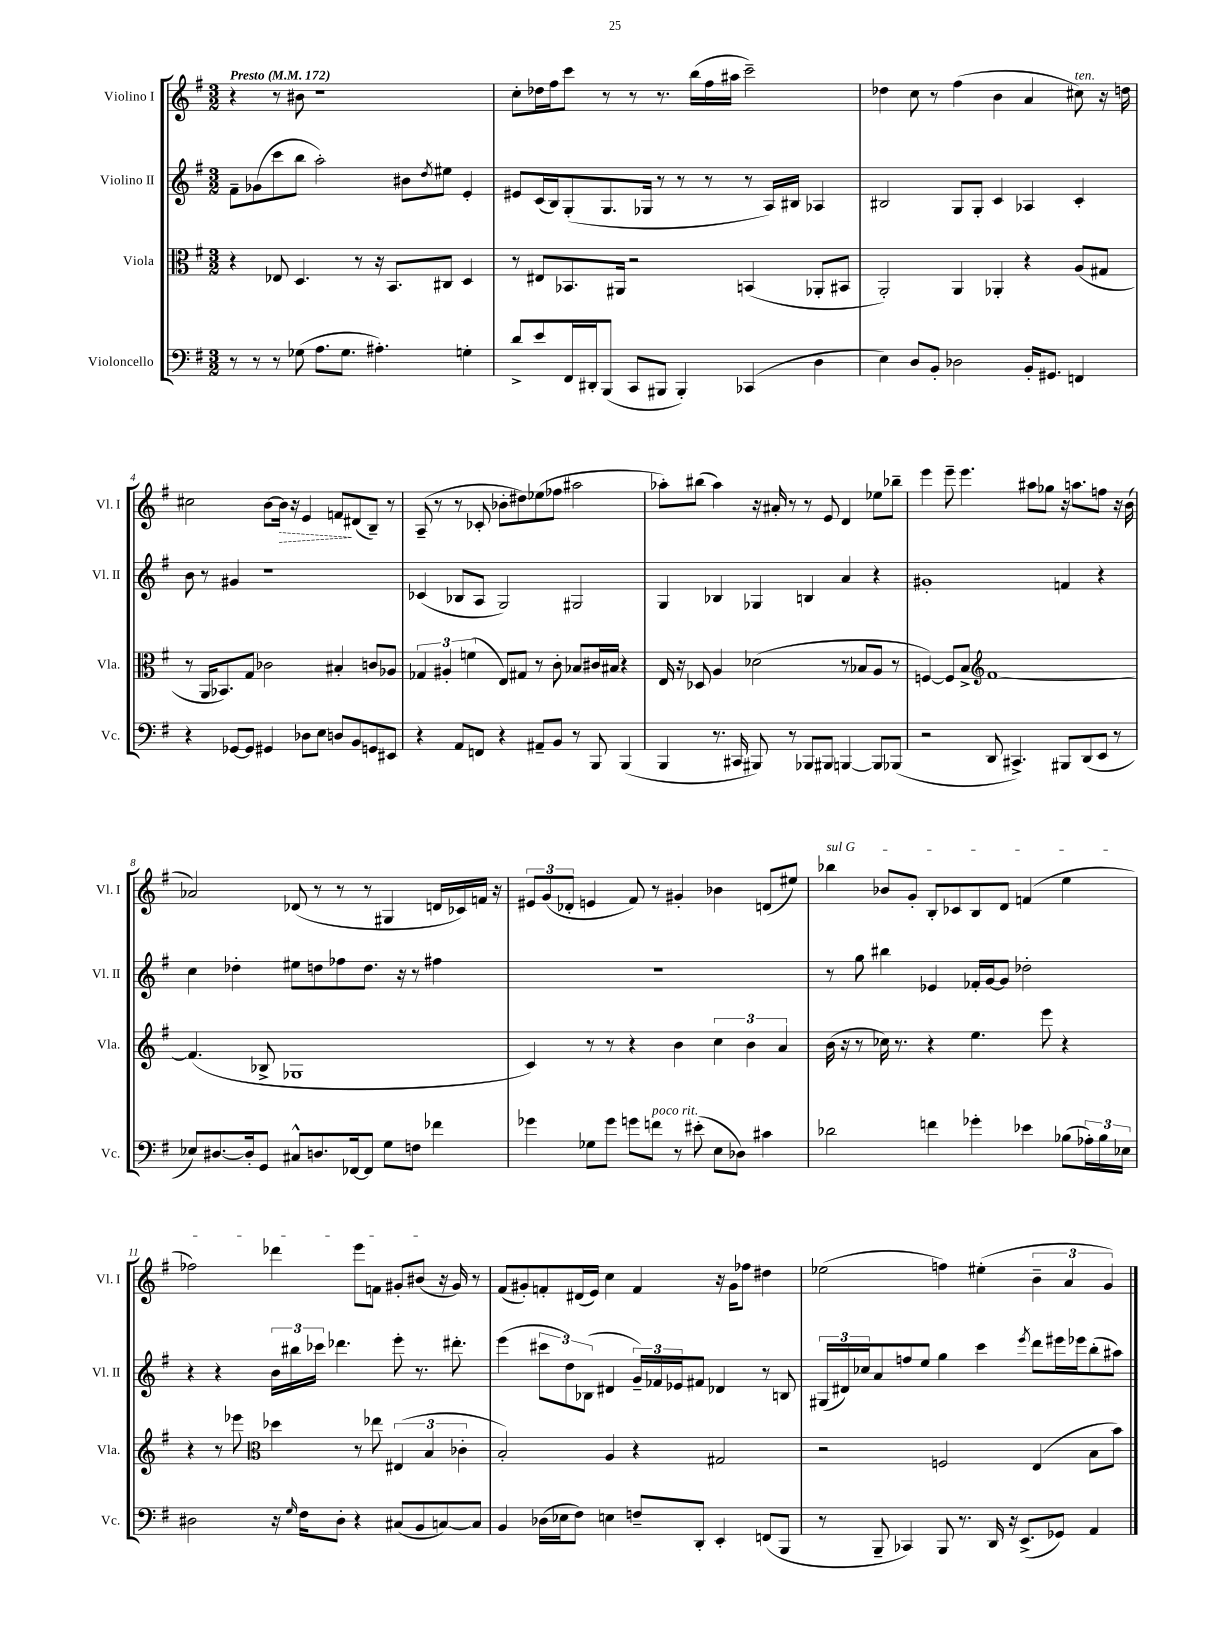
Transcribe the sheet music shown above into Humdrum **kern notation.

**kern	**kern	**kern	**kern	**dynam
*part4	*part3	*part2	*part1	*part1
*staff4	*staff3	*staff2	*staff1	*staff1
*I"Violoncello	*I"Viola	*I"Violino II	*I"Violino I	*
*I'Vc.	*I'Vla.	*I'Vl. II	*I'Vl. I	*
*clefF4	*clefC3	*clefG2	*clefG2	*
*k[f#]	*k[f#]	*k[f#]	*k[f#]	*
*M3/2	*M3/2	*M3/2	*M3/2	*
*MM172	*MM172	*MM172	*MM172	*
=1	=1	=1	=1	=1
!	!	!	!LO:TX:a:B:t=Presto	!
8r	4r	8f#~\L	4r	.
8r	.	(8g-X\	.	.
8r	8E-X/	8ccc\	8r	.
(8G-X\	4.D/	8bb\J	8b#X\	.
8.A\L	.	2aa'\)	1r	.
8.G-\J	.	.	.	.
.	8r	.	.	.
4.A#X'\)	16r	.	.	.
.	8.BB/L	.	.	.
.	.	8b#X\L	.	.
.	.	8qdd/	.	.
.	8C#X/J	8ee#X\J	.	.
4Gn'\	4D/	4e'/	.	.
=2	=2	=2	=2	=2
8d^/L	8r	8e#X/L	8cc'\L	.
8e/	8E#X/L	(16c/L	16dd-X\L	.
.	.	16B/J)	16ff#\J	.
16FF#/L	8.BB-X/	(8G'/	8ccc\J	.
16DD#X'/J	.	.	.	.
(8BBB/J	.	8.G/	8r	.
.	16AA#X/Jk	.	.	.
8CC/L	2r	.	8r	.
.	.	16G-X/Jk	.	.
8BBB#X/J	.	8r	8.r	.
4BBB#'/)	.	8r	.	.
.	.	.	(16bb\LL	.
.	.	8r	16ff#\	.
.	.	.	16aa#X\JJ	.
(4CC-X/	(4BBn/	8r	2ccc~\)	.
.	.	16A/LL)	.	.
.	.	16B#X/JJ	.	.
4D\	8AA-X'/L	4A-X/	.	.
.	8BB#X/J	.	.	.
=3	=3	=3	=3	=3
4E\)	2AA'/)	2B#X/	4dd-X\	.
8D/L	.	.	8cc\	.
8BB'/J	.	.	8r	.
2D-X\	4AA/	8G/L	(4ff#\	.
.	.	8G'/J	.	.
.	4AA-X'/	4c/	4b\	.
16BB'/KL	4r	4A-X/	4a/	.
8.GG#X/J	.	.	.	.
!	!	!	!LO:TX:a:i:t=ten.	!
4FFn/	(8A/L	4c'/	8cc#X\)	.
.	8G#X/J	.	16r	.
.	.	.	16ddn\	.
!!LO:LB:g=z
=4	=4	=4	=4	=4
4r	8r	8b\	2cc#X\	.
.	16AA/KL	8r	.	.
.	8.BB-X/)	.	.	.
[8GG-X/L	.	4g#X/	.	.
8GG-/J]	8G/J	.	.	.
4GG#X/	2c-X\	1r	[8b\L	.
!	!	!	!	!LO:HP:b
.	.	.	16b\Jk]	>
.	.	.	16r	.
8D-X\L	.	.	4e/	.
8E\J	.	.	.	.
8Dn/L	4B#X'/	.	8fn/L	.
8BB/	.	.	(8d#X/	]
8GGn/	8cn/L	.	8B~/J)	.
8EE#X/J	8A-X/J	.	8r	.
=5	=5	=5	=5	=5
4r	6G-X/	(4c-X/	(8A~/	.
.	.	.	8r	.
.	6A#X'/	.	.	.
8AA/L	.	8B-X/L	8r	.
.	(6fn\	.	.	.
8FFn/J	.	8A/J	8c-X'/	.
4r	8E/L)	2G/)	8b-X'\L	.
.	8G#X/J	.	8dd#X\)	.
8AA#X~/L	8r	.	(8ee-X\	.
8BB/J	8c'\	.	8ff-X\J	.
8r	8B-X/L	2G#X/	2aa#X\	.
8BBB/	16c#X/L	.	.	.
.	16B#X/JJ	.	.	.
(4BBB/	4r	.	.	.
=6	=6	=6	=6	=6
4BBB/	16E/	4G/	8aa-X'\L)	.
.	16r	.	.	.
.	8D-X/	.	(8bb#X\J	.
8.r	4A/	4B-X/	4aa-\)	.
16CC#X/	.	.	.	.
8BBB#X/)	(2d-X\	4G-X/	16r	.
.	.	.	16a#X'/	.
8r	.	.	8r	.
8BBB-X/L	.	4Bn/	8r	.
8BBB#X/J	.	.	8e/	.
[4BBBn/	8r	4a/	4d/	.
.	8B-X/L	.	.	.
8BBB/L]	8A/J	4r	8ee-X\L	.
(8BBB-X/J	8r	.	8bb-X~\J	.
=7	=7	=7	=7	=7
2r	[4Fn/)	1g#X'	4eee\	.
.	8F/L]	.	8eee~\	.
.	8B^/J	.	4.eee\	.
*	*clefG2	*	*	*
8DD/	[1f#	.	.	.
4.CC#X^/)	.	.	.	.
.	.	.	8aa#X\L	.
.	.	.	8gg-X\J	.
8BBB#X/L	.	4fn/	16r	.
.	.	.	8.aan\L	.
(8DD/	.	.	.	.
8EE/J	.	4r	8ffn\J	.
8r	.	.	16r	.
.	.	.	(16b\	.
!!LO:LB:g=z
=8	=8	=8	=8	=8
8E-X/L)	(4.f#/]	4cc\	2a-X/)	.
[8.D#X/	.	.	.	.
.	.	4dd-X'\	.	.
16D#'/k]	.	.	.	.
8GG/J	8B-X^/	.	.	.
8C#X^^/L	1G-X	8ee#X\L	(8d-X/	.
8.Dn/	.	8ddn\	8r	.
.	.	8ff-X\	8r	.
[16FF-X/k	.	.	.	.
8FF-/J]	.	8.dd\J	8r	.
8G\L	.	.	4G#X/	.
.	.	16r	.	.
8Fn\J	.	8r	.	.
4f-X\	.	4ff#X\	16dn/LL	.
.	.	.	16c-X/)	.
.	.	.	16fn/JJ	.
.	.	.	16r	.
=9	=9	=9	=9	=9
4g-X\	4c/)	1.r	12e#X/L	.
.	.	.	(12g/	.
.	.	.	12d-X'/J	.
8G-X\L	8r	.	4en/	.
8g-\J	8r	.	.	.
8gn\L	4r	.	8f#/)	.
!LO:TX:a:i:t=poco rit.	!	!	!	!
8fn\J	.	.	8r	.
8r	4b\	.	4g#X'/	.
(8e#X'\	.	.	.	.
8E\L	6cc\	.	4b-X\	.
8D-X\J)	.	.	.	.
.	6b\	.	.	.
4c#X\	.	.	(8dn/L	.
.	6a/	.	.	.
.	.	.	8ee#X/J)	.
=10	=10	=10	=10	=10
!	!	!	!LO:TX:a:i:t=sul G	!
2d-X\	(16b\	8r	4bb-X\	.
.	16r	.	.	.
.	8r	8gg\	.	.
.	16cc-X\)	4bb#X\	8b-X/L	.
.	8.r	.	.	.
.	.	.	8g'/J	.
4fn\	4r	4e-X/	8B'/L	.
.	.	.	8c-X/	.
4g-X'\	4.ee\	16f-X'/LL	8B/	.
.	.	[16g/J	.	.
.	.	8g/J]	8d/J	.
4e-X\	.	2dd-X'\	(4fn/	.
.	8eee\	.	.	.
(8B-X\L	4r	.	4ee\	.
24A-X'\L)	.	.	.	.
24B-\	.	.	.	.
24E-X\JJ	.	.	.	.
!!LO:LB:g=z
=11	=11	=11	=11	=11
2D#X\	4r	4r	2ff-X\)	.
.	8r	4r	.	.
.	8eee-X\	.	.	.
*	*clefC3	*	*	*
16r	4dd-X\	24b\LL	4ddd-X\	.
.	.	24bb#X\	.	.
16qqG/	.	.	.	.
16F#\KL	.	.	.	.
.	.	24ccc-X\JJ	.	.
8D#'\J	.	4.ddd-X\	.	.
4r	8r	.	8eee\L	.
.	8ee-X\	.	8fn\J	.
(8C#X/L	(6E#X/	8eee'\	8g#X'/L	.
8BB/	.	8.r	(8b#X/J	.
.	6B/	.	.	.
[8Cn/)	.	.	16r	.
.	.	8.ddd#X'\	16g#/)	.
.	6c-X'\	.	.	.
8C/J]	.	.	8r	.
=12	=12	=12	=12	=12
4BB/	2B'/)	(4eee\	(8f#/L	.
.	.	.	8g#X'/)	.
(16D-X\LL	.	12ccc#X\L	8fn'/	.
16E-X\J	.	.	.	.
.	.	12dd\)	.	.
8F#\J)	.	.	(16d#X/L	.
.	.	(12B-X\J	.	.
.	.	.	16e/JJ)	.
4En\	4A/	4d#X/	4cc\	.
8Fn~/L	4r	24g~/LL)	4f/	.
.	.	24f-X/	.	.
.	.	24e-X/J	.	.
8DD'/J	.	8f#X/J	.	.
4EE'/	2G#X/	4d-X/	16r	.
.	.	.	16g#\KL	.
.	.	.	8ff-X\J	.
(8FFn/L	.	8r	4dd#X\	.
8BBB/J	.	8Bn/	.	.
=13	=13	=13	=13	=13
8r	2r	(24G#X/LL	(2ee-X\	.
.	.	24d#X/)	.	.
.	.	24cc-X/J	.	.
8BBB~/	.	8a/	.	.
4CC-X/)	.	8ffn/	.	.
.	.	8ee/J	.	.
8BBB/	2Fn/	4gg\	4ffn\)	.
8.r	.	.	.	.
.	.	4ccc\	(4ee#X'\	.
16DD/	.	.	.	.
16r	.	.	.	.
(8.EE^/L	.	.	.	.
.	.	8qeee/	.	.
.	(4E/	8ddd\L	6b~\	.
8GG-X/J)	.	16eee#X\L	.	.
.	.	.	6a/	.
.	.	16eee-X\J	.	.
4AA/	8B\L	(8bb'\	.	.
.	.	.	6g/)	.
.	8b\J)	8aa#X\J)	.	.
==	==	==	==	==
*-	*-	*-	*-	*-
